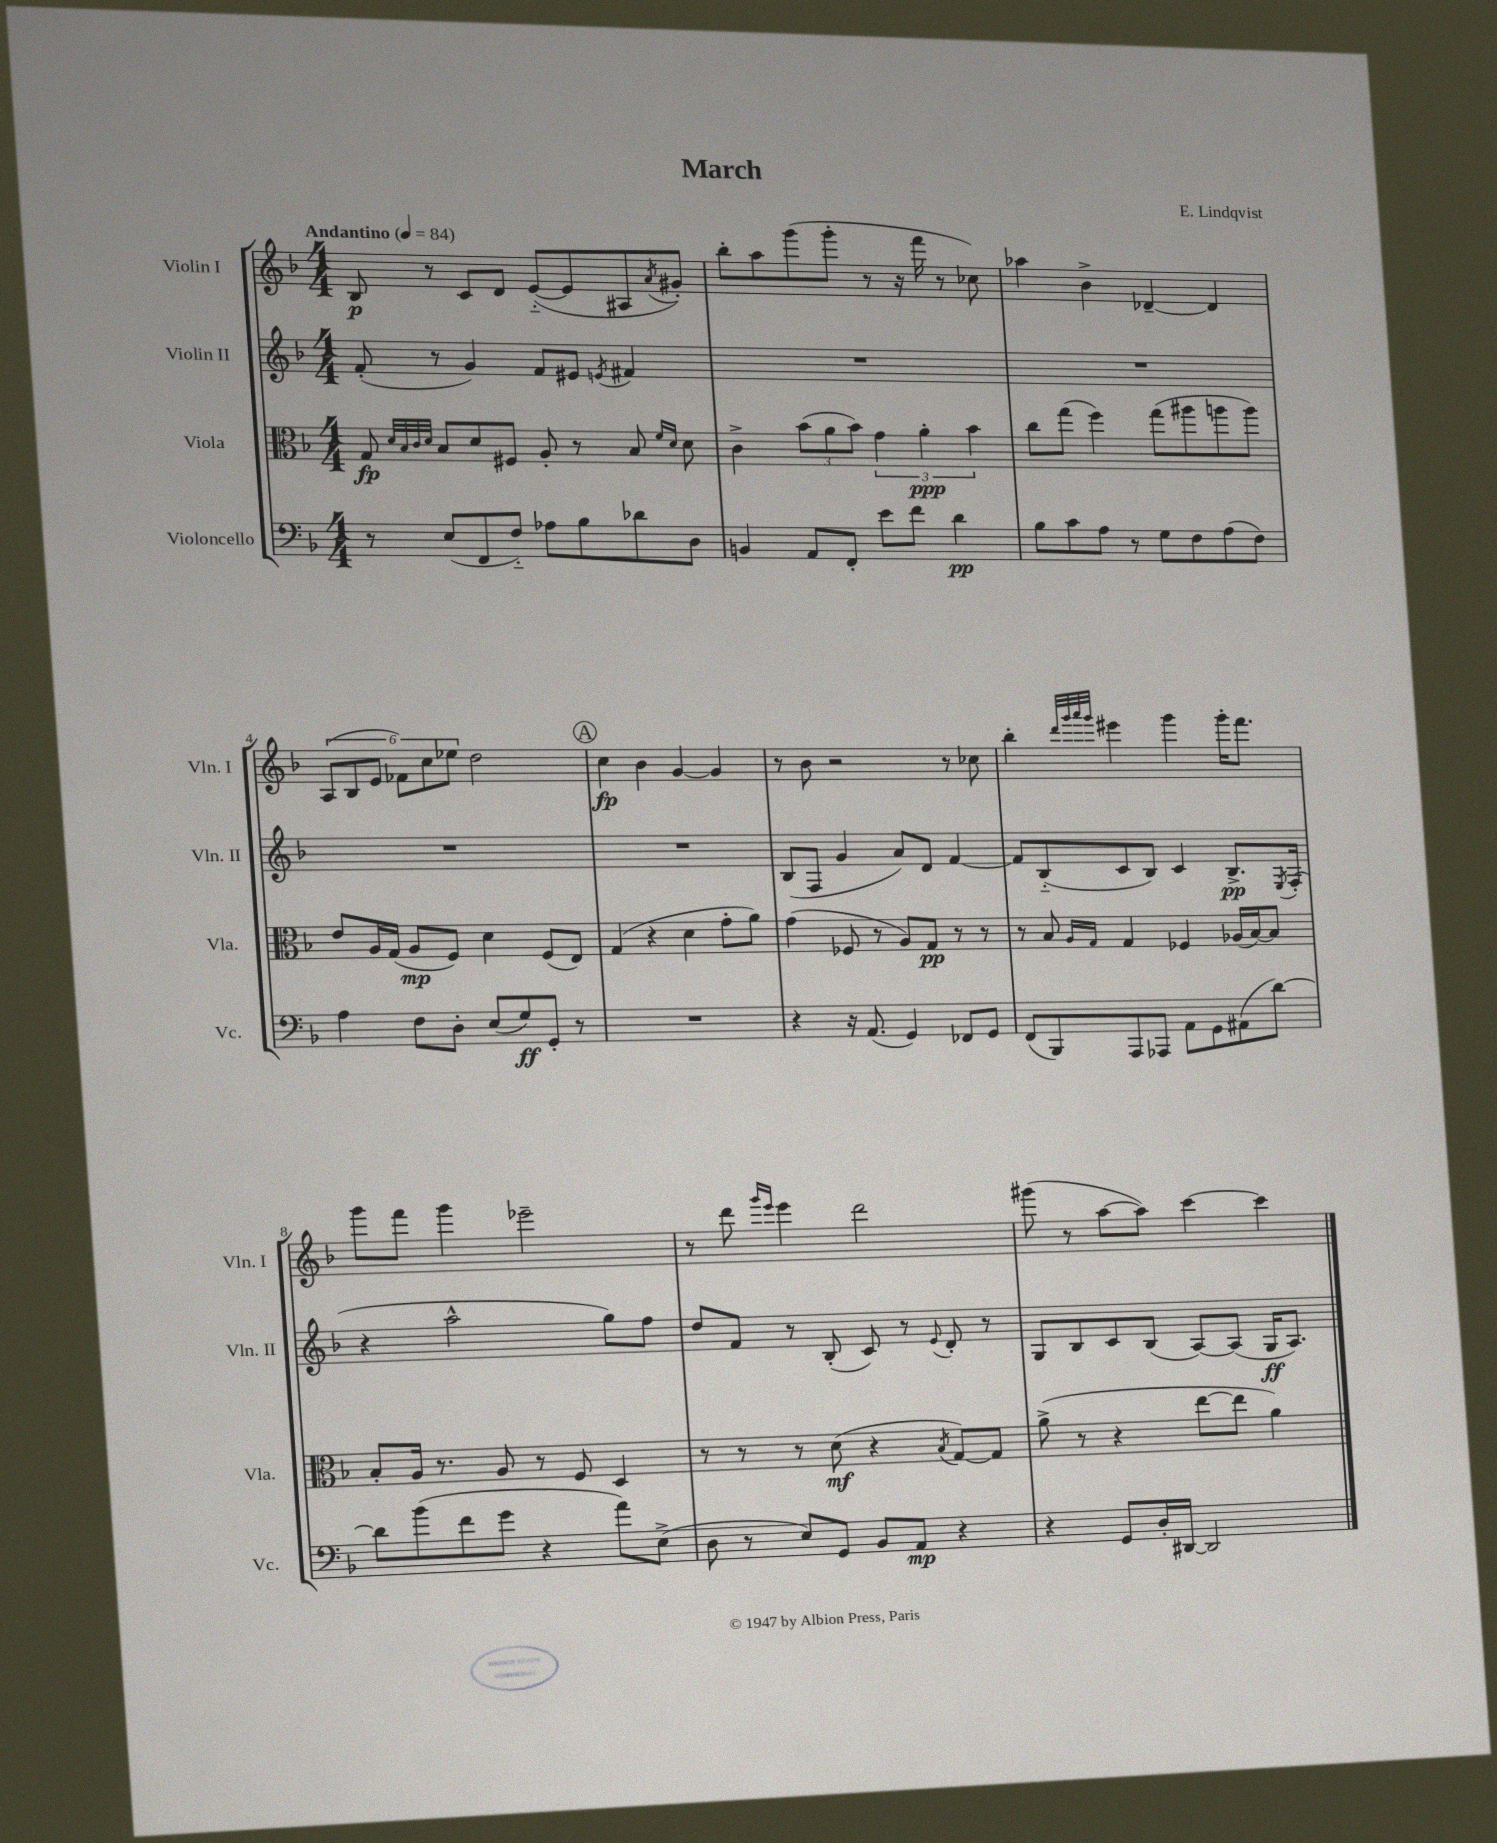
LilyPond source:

\header { title = "March" composer = "E. Lindqvist" }
<<
\new StaffGroup <<
\new Staff = "s0" \with { instrumentName = "Violin I" shortInstrumentName = "Vln. I" } {
    \clef treble \key f \major \numericTimeSignature \time 4/4 \tempo "Andantino" 4 = 84
    bes8\p r8 c'8 d'8 e'8~-_( e'8 ais8 \acciaccatura { a'8 } gis'8-.) |
    bes''8-. a''8 g'''8( g'''8-. r8 r16 f'''16 r8 ces''8) |
    aes''4 bes'4-> des'4~-- des'4 |
    \tuplet 6/4 { a8( bes8 e'8 fes'8) c''8 ees''8 } d''2 |
    \mark \markup { \circle "A" } c''4\fp bes'4 g'4~ g'4 |
    r8 bes'8 r2 r8 ces''8 |
    bes''4-. \grace { d'''32 g'''32 a'''32 g'''32 } eis'''4 g'''4 g'''16-. f'''8. |
    g'''8 f'''8 g'''4 ees'''2-- |
    r8 d'''8 \grace { g'''16 e'''16 } e'''4 d'''2 |
    gis'''8( r8 a''8~ a''8) c'''4~ c'''4 \bar "|." |
}
\new Staff = "s1" \with { instrumentName = "Violin II" shortInstrumentName = "Vln. II" } {
    \clef treble \key f \major \numericTimeSignature \time 4/4
    f'8-.( r8 g'4) f'8 eis'8 \acciaccatura { e'8 } fis'4 |
    R1 |
    R1 |
    R1 |
    \mark \markup { \circle "A" } R1 |
    bes8( f8 g'4 a'8) d'8 f'4~ |
    f'8 bes8-_( c'8 bes8) c'4 bes8.->\pp \acciaccatura { e8 } f16-.( |
    r4 a''2-^ g''8) f''8 |
    d''8 f'8 r8 bes8-.( c'8) r8 \appoggiatura { e'8 } d'8-. r8 |
    g8 bes8 c'8 bes8( a8~) a8( g16\ff a8.) \bar "|." |
}
\new Staff = "s2" \with { instrumentName = "Viola" shortInstrumentName = "Vla." } {
    \clef alto \key f \major \numericTimeSignature \time 4/4
    g8\fp \grace { d'32 bes32 c'32 d'32 } bes8 d'8 fis8 a8-. r8 bes8 \grace { f'16 d'16 } d'8 |
    c'4-> \tuplet 3/2 { bes'8( a'8 bes'8) } \tuplet 3/2 { g'4 a'4-.\ppp bes'4 } |
    c''8 g''8( f''4) g''8( ais''8 a''8 a''8) |
    e'8 a16 g16( a8\mp f8) d'4 f8( e8) |
    \mark \markup { \circle "A" } g4( r4 d'4 g'8-. a'8) |
    g'4( fes8 r8 a8) g8\pp r8 r8 |
    r8 bes8 \grace { a16 g16 } g4 fes4 aes16( bes16~) bes8 |
    bes8-. a16 r8. a8 r8 f8 d4 |
    r8 r8 r8 d'8\mf( r4 \acciaccatura { bes8 } g8~) g8 |
    a'8->( r8 r4 e''8~ e''8 a'4) \bar "|." |
}
\new Staff = "s3" \with { instrumentName = "Violoncello" shortInstrumentName = "Vc." } {
    \clef bass \key f \major \numericTimeSignature \time 4/4
    r8 e8( f,8 f8-_) aes8 bes8 des'8 d8 |
    b,4 a,8 f,8-. e'8 f'8 d'4\pp |
    bes8 c'8 a8 r8 g8 f8 a8( f8) |
    a4 f8 d8-. e8( g8\ff) g,8-. r8 |
    \mark \markup { \circle "A" } R1 |
    r4 r16 a,8.( g,4) fes,8 g,8 |
    f,8( bes,,8) a,,8 aes,,8 a,8 g,8 ais,8( d'8~) |
    d'8 bes'8( f'8 g'8 r4 a'8) e8->( |
    d8 r8 e8) g,8 bes,8 a,8\mp r4 |
    r4 g,8 d16-. dis,16~ dis,2 \bar "|." |
}
>>
>>
